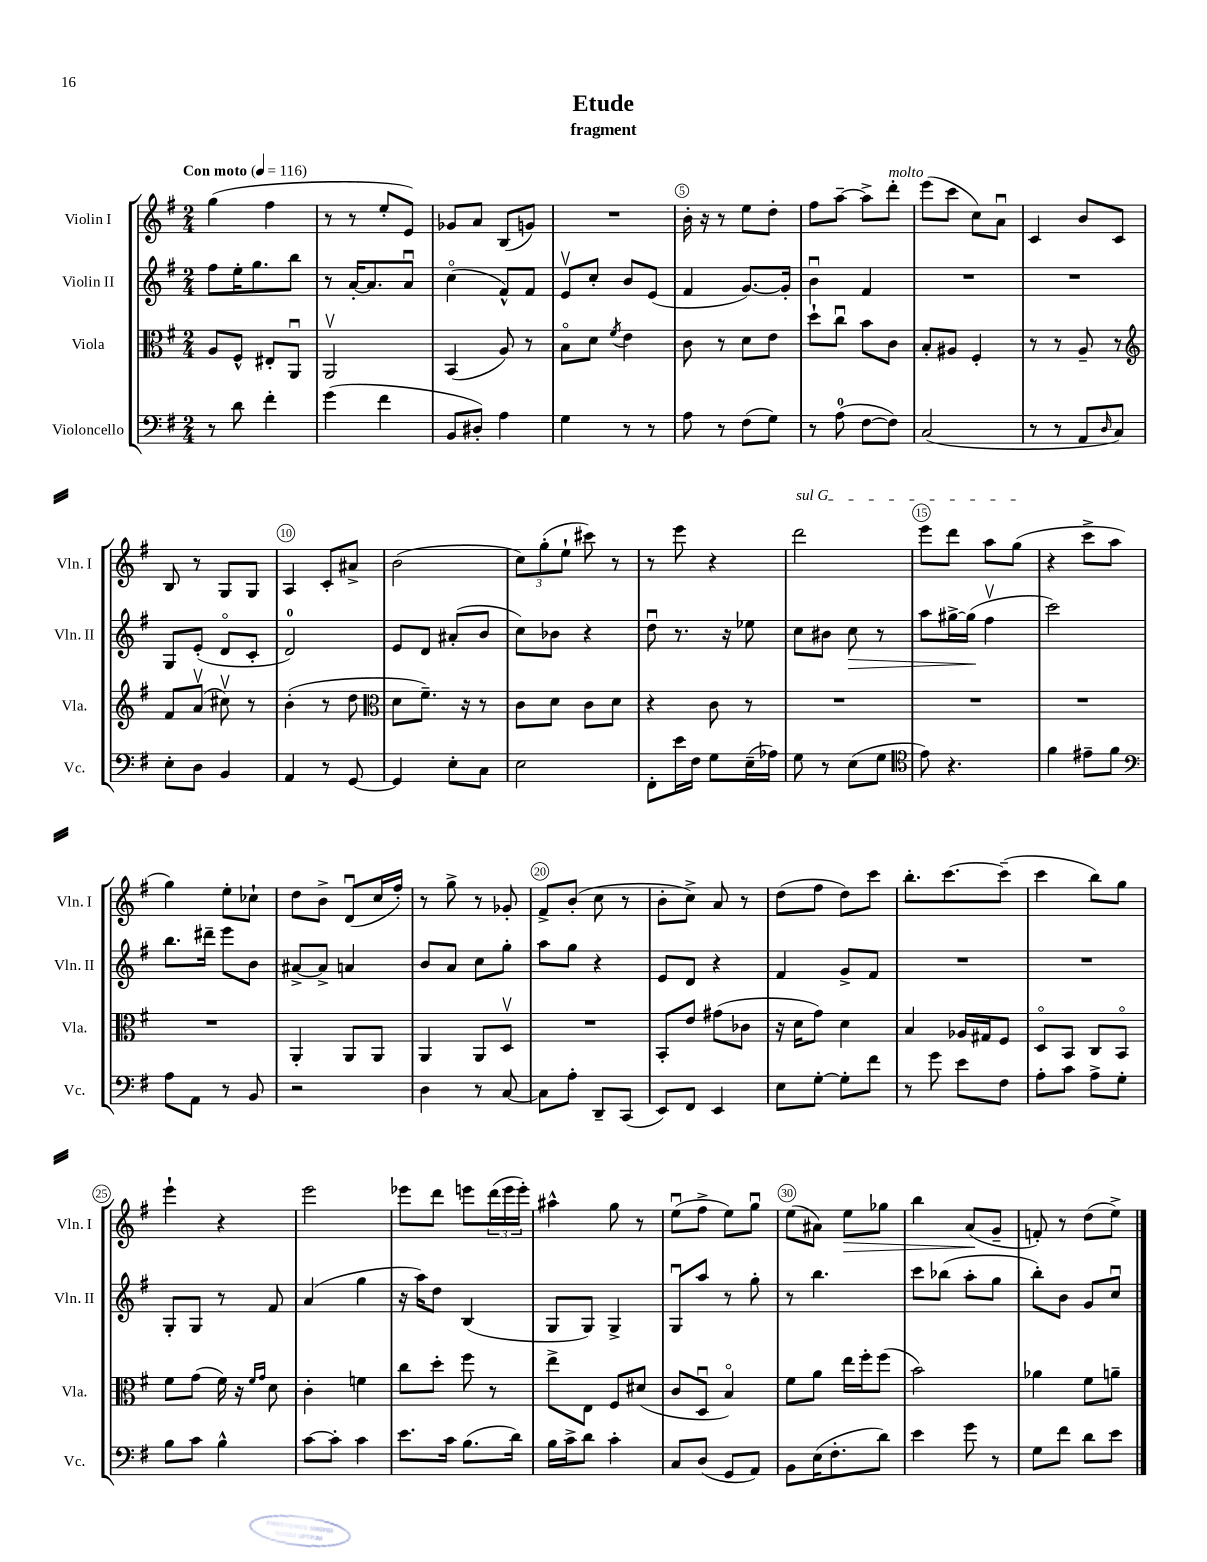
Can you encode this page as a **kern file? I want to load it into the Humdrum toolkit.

**kern	**kern	**kern	**dynam	**kern	**dynam
*part4	*part3	*part2	*part2	*part1	*part1
*staff4	*staff3	*staff2	*staff2	*staff1	*staff1
*I"Violoncello	*I"Viola	*I"Violin II	*	*I"Violin I	*
*I'Vc.	*I'Vla.	*I'Vln. II	*	*I'Vln. I	*
*clefF4	*clefC3	*clefG2	*	*clefG2	*
*k[f#]	*k[f#]	*k[f#]	*	*k[f#]	*
*M2/4	*M2/4	*M2/4	*	*M2/4	*
*MM116	*MM116	*MM116	*	*MM116	*
=1	=1	=1	=1	=1	=1
!	!	!	!	!LO:TX:a:B:t=Con moto	!
8r	8A/L	8ff#\L	.	(4gg\	.
8d\	8F#^^/J	16ee'\K	.	.	.
.	.	8.gg\	.	.	.
4f#'\	8E#X'/L	.	.	4ff#\	.
.	8AAu/J	8bb\J	.	.	.
=2	=2	=2	=2	=2	=2
(4g\	2AAv/	8r	.	8r	.
.	.	[16a'/KL	.	8r	.
.	.	8.a/]	.	.	.
4f#\	.	.	.	8ee'/L	.
.	.	8au/J	.	8e/J)	.
=3	=3	=3	=3	=3	=3
8BB/L	(4BB/	(4cc\	.	8g-X/L	.
8D#X'/J)	.	.	.	8a/J	.
4A\	8A/)	8f#^^/L)	.	(8B/L	.
.	8r	8f#/J	.	8gn/J)	.
=4	=4	=4	=4	=4	=4
4G\	8B\L	8ev/L	.	2r	.
.	8d\J	8cc'/J	.	.	.
.	8qf#/	.	.	.	.
8r	4e\	8b/L	.	.	.
8r	.	(8e/J	.	.	.
=5	=5	=5	=5	=5	=5
8A\	8c\	4f#/	.	16b'\	.
.	.	.	.	16r	.
8r	8r	.	.	8r	.
(8F#\L	8d\L	[8.g/L)	.	8ee\L	.
8G\J)	8e\J	.	.	8dd'\J	.
.	.	16g'/Jk]	.	.	.
=6	=6	=6	=6	=6	=6
8r	8dd`\L	4bu\	.	8ff#\L	.
(8A\	8ccu\J	.	.	[8aa~\J	.
[8F#\L	8b\L	4f#/	.	8aa^\L]	.
!	!	!	!	!LO:TX:a:i:t=molto	!
8F#\J])	8c\J	.	.	8ddd'\J	.
=7	=7	=7	=7	=7	=7
(2C/	8B'/L	2r	.	(8eee\L	.
.	8A#X/J	.	.	8ccc\J	.
.	4F#'/	.	.	8cc\L)	.
.	.	.	.	8au\J	.
=8	=8	=8	=8	=8	=8
8r	8r	2r	.	4c/	.
8r	8r	.	.	.	.
8AA/L	8A~/	.	.	8b/L	.
16qqD/	.	.	.	.	.
8C/J)	8r	.	.	8c/J	.
!!LO:LB:g=z
=9	=9	=9	=9	=9	=9
*	*clefG2	*	*	*	*
8E'\L	8f#/L	8G/L	.	8B/	.
8D\J	(8av/J	(8e'/J	.	8r	.
4BB/	8cc#Xv\)	8d/L	.	8G/L	.
.	8r	8c'/J	.	8G/J	.
=10	=10	=10	=10	=10	=10
4AA/	(4b'\	2d/)	.	4A/	.
8r	8r	.	.	8c'/L	.
[8GG/	8dd\	.	.	8a#X^/J	.
=11	=11	=11	=11	=11	=11
*	*clefC3	*	*	*	*
4GG/]	8d\L	8e/L	.	(2b\	.
.	8.f#~\J)	8d/J	.	.	.
8E'\L	.	(8a#X'/L	.	.	.
.	16r	.	.	.	.
8C\J	8r	8b/J	.	.	.
=12	=12	=12	=12	=12	=12
2E\	8c\L	8cc\L)	.	12cc\L)	.
.	.	.	.	(12gg'\	.
.	8d\J	8b-X\J	.	.	.
.	.	.	.	12ee`\J	.
.	8c\L	4r	.	8ccc#X\)	.
.	8d\J	.	.	8r	.
=13	=13	=13	=13	=13	=13
8FF#'\L	4r	8ddu\	.	8r	.
16e\L	.	8.r	.	8eee\	.
16F#\JJ	.	.	.	.	.
8G\L	8c\	.	.	4r	.
.	.	16r	.	.	.
(16E~\L	8r	8ee-X\	.	.	.
16A-X\JJ)	.	.	.	.	.
=14	=14	=14	=14	=14	=14
!	!	!	!	!LO:TX:a:i:t=sul G	!
8G\	2r	8cc\L	.	2ddd\	.
8r	.	8b#X\J	.	.	.
!	!	!	!LO:HP:b	!	!
(8E\L	.	8cc\	>	.	.
8G\J	.	8r	.	.	.
=15	=15	=15	=15	=15	=15
*clefC4	*	*	*	*	*
8e\)	2r	8aa\L	.	8eee\L	.
4.r	.	[16gg#X^\L	.	8ddd\J	.
.	.	(16gg#\JJ]	.	.	.
.	.	4ff#v\	]	8aa\L	.
.	.	.	.	(8gg\J	.
=16	=16	=16	=16	=16	=16
4f#\	2r	2ccc\)	.	4r	.
8e#X~\L	.	.	.	8ccc^\L	.
8f#\J	.	.	.	8aa\J	.
!!LO:LB:g=z
=17	=17	=17	=17	=17	=17
*clefF4	*	*	*	*	*
8A\L	2r	8.bb\L	.	4gg\)	.
8AA\J	.	.	.	.	.
.	.	16ddd#X~\Jk	.	.	.
8r	.	8eee\L	.	8ee'\L	.
8BB/	.	8b\J	.	8cc-X`\J	.
=18	=18	=18	=18	=18	=18
2r	4AA'/	[8a#X^/L	.	8dd\L	.
.	.	8a#^/J]	.	8b^\J	.
.	8AA/L	4an/	.	(8du/L	.
.	8AA/J	.	.	16cc/L	.
.	.	.	.	16ff#'/JJ)	.
=19	=19	=19	=19	=19	=19
4D\	4AA/	8b/L	.	8r	.
.	.	8a/J	.	8gg^\	.
8r	8AA/L	8cc\L	.	8r	.
[8C/	8Dv/J	8gg'\J	.	8g-X'/	.
=20	=20	=20	=20	=20	=20
8C\L]	2r	8aa\L	.	8f#^/L	.
8A'\J	.	8gg\J	.	(8b'/J	.
8DD~/L	.	4r	.	8cc\	.
(8CC/J	.	.	.	8r	.
=21	=21	=21	=21	=21	=21
8EE/L)	8BB'/L	8e/L	.	8b'\L	.
8FF#/J	8e/J	8d/J	.	8cc^\J)	.
4EE/	(8g#X\L	4r	.	8a/	.
.	8c-X\J	.	.	8r	.
=22	=22	=22	=22	=22	=22
8E\L	16r	4f#/	.	(8dd\L	.
.	16d\KL	.	.	.	.
[8G'\J	8g\J)	.	.	8ff#\J	.
8G'\L]	4d\	8g^/L	.	8dd\L)	.
8f#\J	.	8f#/J	.	8ccc\J	.
=23	=23	=23	=23	=23	=23
8r	4B/	2r	.	8.bb'\L	.
8g\	.	.	.	.	.
.	.	.	.	[8.ccc\	.
8e\L	16A-X/LL	.	.	.	.
.	16G#X/J	.	.	.	.
8F#\J	8F#/J	.	.	(8ccc~\J]	.
=24	=24	=24	=24	=24	=24
8A'\L	8D/L	2r	.	4ccc\	.
8c\J	8BB/J	.	.	.	.
8A^\L	8C/L	.	.	8bb\L)	.
8G'\J	8BB/J	.	.	8gg\J	.
!!LO:LB:g=z
=25	=25	=25	=25	=25	=25
8B\L	8f#\L	8G'/L	.	4eee`\	.
8c\J	(8g\J	8G/J	.	.	.
4B^^\	16f#\)	8r	.	4r	.
.	16r	.	.	.	.
.	16qqf#/LL	.	.	.	.
.	16qqg/JJ	.	.	.	.
.	8d\	8f#/	.	.	.
=26	=26	=26	=26	=26	=26
[8c\L	4c'\	(4a/	.	2eee\	.
8c'\J]	.	.	.	.	.
4c\	4fn\	4gg\	.	.	.
=27	=27	=27	=27	=27	=27
8.e\L	8cc\L	16r	.	8eee-X\L	.
.	.	16aa\KL)	.	.	.
.	8dd'\J	8dd\J	.	8ddd\J	.
16c\Jk	.	.	.	.	.
(8.B\L	8ff#\	(4B/	.	8eeen\L	.
.	8r	.	.	(24ddd\L	.
.	.	.	.	24eee\	.
16d\Jk)	.	.	.	.	.
.	.	.	.	24eee'\JJ)	.
=28	=28	=28	=28	=28	=28
16B\LL	8ee^\L	8G/L	.	4aa#X^^\	.
16c^\J	.	.	.	.	.
8d\J	8E\J	8G/J)	.	.	.
4c'\	8F#/L	4G^/	.	8gg\	.
.	(8d#X/J	.	.	8r	.
=29	=29	=29	=29	=29	=29
8C/L	8c/L	8Gu/L	.	(8eeu\L	.
(8D/J	8Du/J	8aa/J	.	8ff#^\J	.
8GG/L	4B/)	8r	.	8ee\L)	.
8AA/J)	.	8gg'\	.	8ggu\J	.
=30	=30	=30	=30	=30	=30
8BB\L	8f#\L	8r	.	(8ee\L	.
(16E\K	8a\J	4.bb\	.	8a#X\J)	.
8.F#'\	.	.	.	.	.
!	!	!	!	!	!LO:HP:b
.	16ee\LL	.	.	8ee\L	>
.	16ff#'\J	.	.	.	.
8d\J)	(8ff#\J	.	.	8gg-X\J	.
=31	=31	=31	=31	=31	=31
4e\	2b\)	8ccc\L	.	4bb\	.
.	.	(8bb-X\J	.	.	.
8g\	.	8aa'\L	.	(8a/L	.
8r	.	8gg\J	.	8g~/J	]
=32	=32	=32	=32	=32	=32
8G\L	4a-X\	8bb'\L)	.	8fn'/)	.
8f#\J	.	8b\J	.	8r	.
8d\L	8f#\L	8g/L	.	(8dd\L	.
8e\J	8an~\J	8ccu/J	.	8ee^\J)	.
==	==	==	==	==	==
*-	*-	*-	*-	*-	*-
